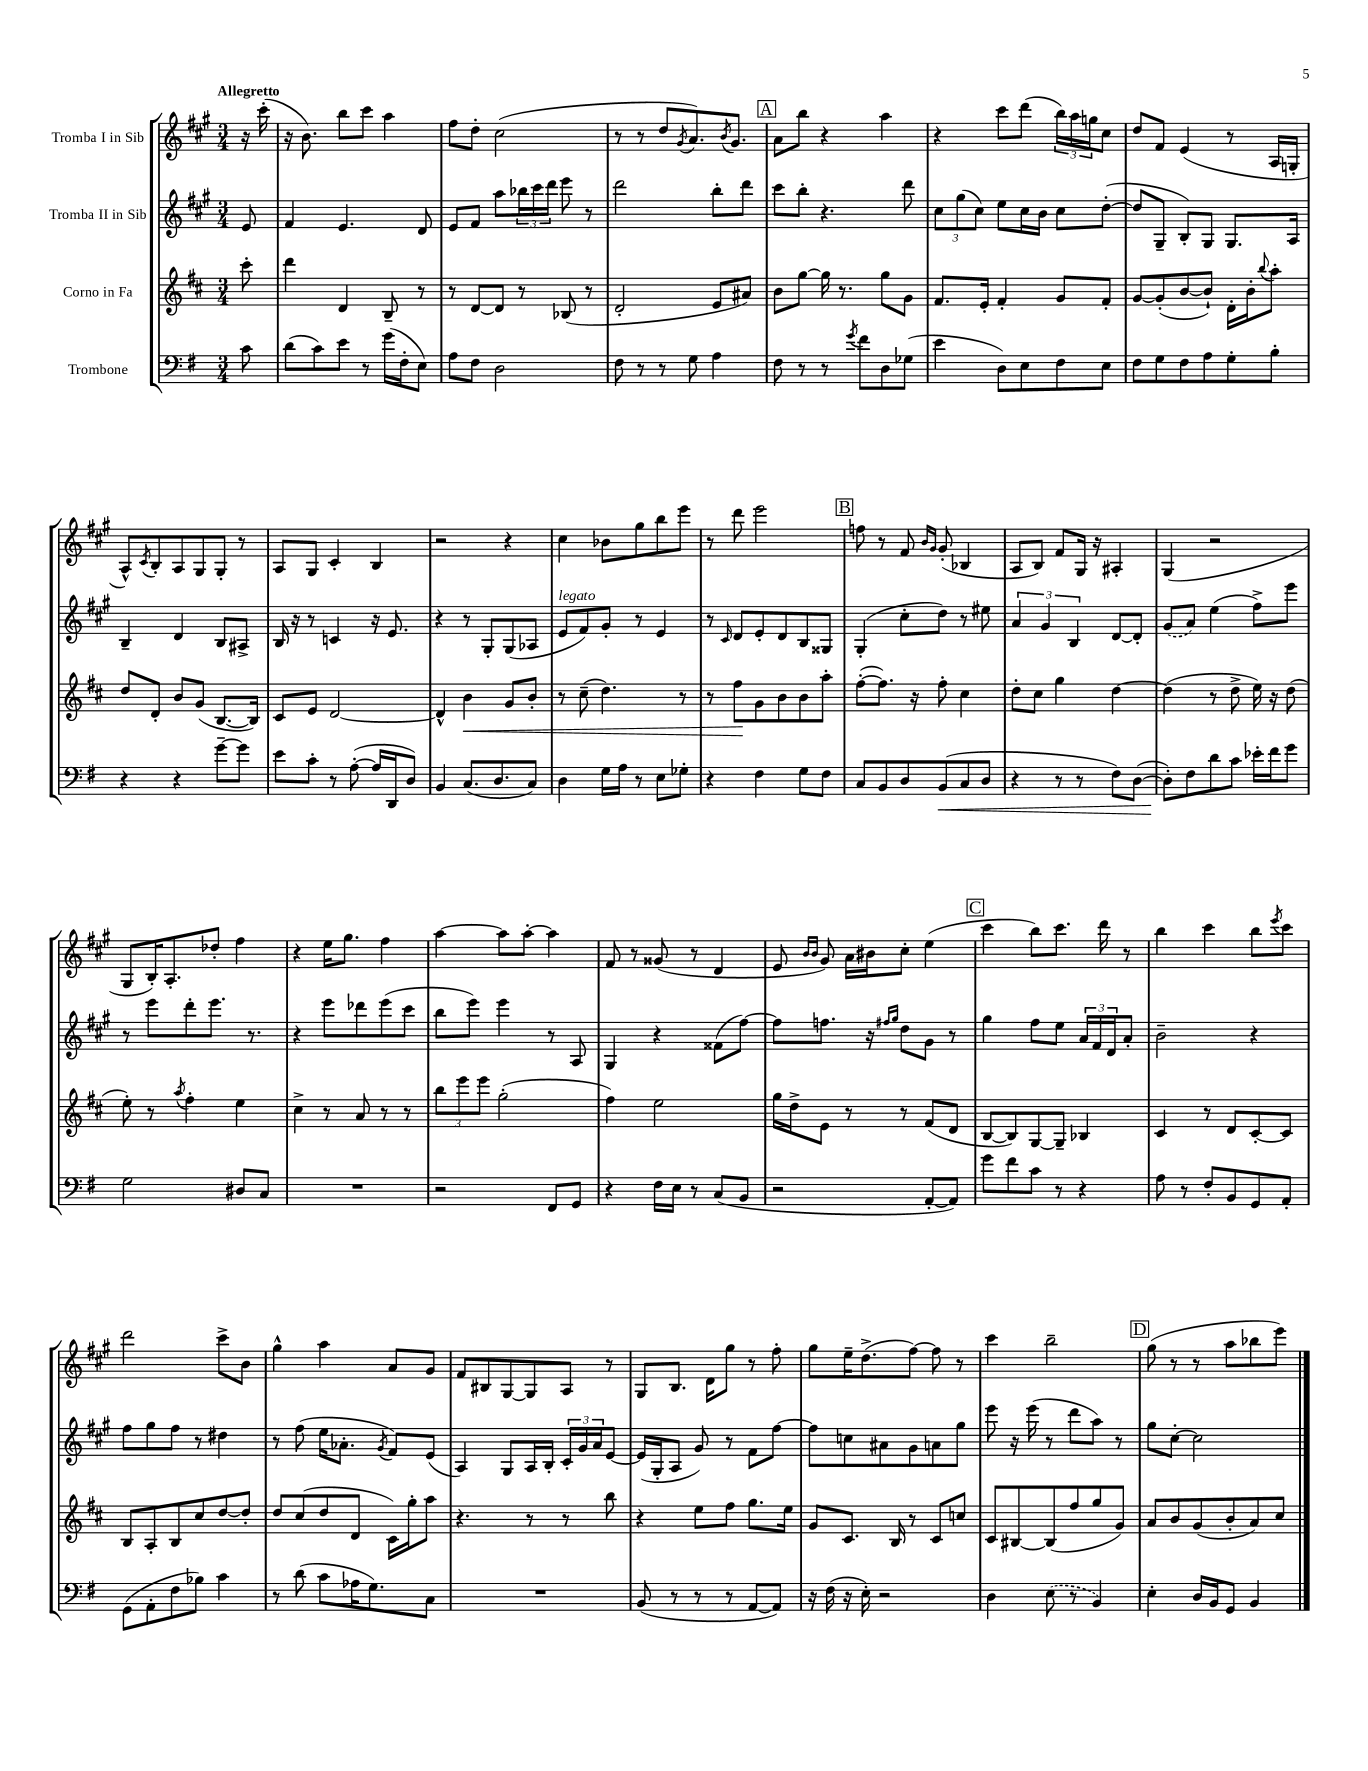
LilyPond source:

<<
\new StaffGroup <<
\new Staff = "s0" \with { instrumentName = "Tromba I in Sib" } {
    \clef treble \key a \major \numericTimeSignature \time 3/4 \partial 8 \tempo "Allegretto"
    r16 cis'''16-.( |
    r16 b'8.) b''8 cis'''8 a''4 |
    fis''8 d''8-. cis''2( |
    r8 r8 d''8 \acciaccatura { gis'8 } a'8.) \acciaccatura { b'8 } gis'8. |
    \mark \markup { \box "A" } a'8 b''8 r4 a''4 |
    r4 cis'''8 d'''8( \tuplet 3/2 { b''16) a''16 g''16 } cis''8 |
    d''8 fis'8 e'4( r8 a16 g16-. |
    a8-^) \acciaccatura { cis'8 } b8-. a8 gis8 gis8-. r8 |
    a8 gis8 cis'4-. b4 |
    r2 r4 |
    cis''4 bes'8 gis''8 b''8 e'''8 |
    r8 d'''8 e'''2 |
    \mark \markup { \box "B" } f''8 r8 fis'8 \grace { b'16 gis'16 } gis'8-.( bes4 |
    a8 b8) fis'8 gis16 r16 ais4-. |
    gis4( r2 |
    gis8 b16-.) a8.-. des''8-. fis''4 |
    r4 e''16 gis''8. fis''4 |
    a''4~ a''8 a''8~-. a''4 |
    fis'8 r8 gisis'8( r8 d'4 |
    e'8 \grace { b'16 b'16 } gis'8) a'16 bis'16 cis''8-. e''4( |
    \mark \markup { \box "C" } cis'''4 b''8) cis'''8. d'''16 r8 |
    b''4 cis'''4 b''8 \acciaccatura { e'''8 } cis'''8 |
    d'''2 cis'''8-> b'8 |
    gis''4-^ a''4 a'8 gis'8 |
    fis'8 bis8 gis8~ gis8 a8 r8 |
    gis8 b8. d'16 gis''8 r8 fis''8-. |
    gis''8 e''16-- d''8.->( fis''8~) fis''8 r8 |
    cis'''4 b''2-- |
    \mark \markup { \box "D" } gis''8( r8 r8 a''8 bes''8 e'''8) \bar "|." |
}
\new Staff = "s1" \with { instrumentName = "Tromba II in Sib" } {
    \clef treble \key a \major \numericTimeSignature \time 3/4 \partial 8
    e'8 |
    fis'4 e'4. d'8 |
    e'8 fis'8 a''8 \tuplet 3/2 { bes''16 cis'''16 d'''16 } e'''8 r8 |
    d'''2 b''8-. d'''8 |
    \mark \markup { \box "A" } cis'''8 b''8-. r4. d'''8 |
    \tuplet 3/2 { cis''8 gis''8( cis''8) } e''8 cis''16 b'16 cis''8 d''8~-.( |
    d''8 gis8-- b8-.) gis8 gis8. a16 |
    b4-- d'4 b8 ais8-> |
    b16 r16 r8 c'4 r16 e'8. |
    r4 r8 gis8-. gis8( aes8 |
    e'8^\markup { \italic "legato" } fis'8) gis'8-. r8 e'4 |
    r8 \grace { cis'16 } d'8 e'8-. d'8 b8 gisis8 |
    \mark \markup { \box "B" } gis4-.( cis''8-. d''8) r8 eis''8 |
    \tuplet 3/2 { a'4 gis'4 b4 } d'8~ d'8-. |
    \once \slurDashed gis'8( a'8) e''4( fis''8->) e'''8 |
    r8 e'''8 d'''8-. e'''8. r8. |
    r4 e'''8 des'''8 e'''8( cis'''8 |
    b''8 e'''8) e'''4 r8 a8 |
    gis4 r4 fisis'8( fis''8~) |
    fis''8 f''8. r16 \grace { fis''16 gis''16 } d''8 gis'8 r8 |
    \mark \markup { \box "C" } gis''4 fis''8 e''8 \tuplet 3/2 { a'16 fis'16 d'16 } a'8-. |
    b'2-- r4 |
    fis''8 gis''8 fis''8 r8 dis''4 |
    r8 fis''8( e''16 aes'8.-. \acciaccatura { gis'8 } fis'8) e'8( |
    a4) gis8 a16 b16-. \tuplet 3/2 { cis'16-. gis'16 a'16 } e'8~ |
    e'16( gis16-. a8 gis'8) r8 fis'8 fis''8~ |
    fis''8 c''8 ais'8 gis'8 a'8 gis''8 |
    e'''8 r16 e'''16( r8 d'''8 a''8) r8 |
    \mark \markup { \box "D" } gis''8 cis''8~-. cis''2 \bar "|." |
}
\new Staff = "s2" \with { instrumentName = "Corno in Fa" } {
    \clef treble \key d \major \numericTimeSignature \time 3/4 \partial 8
    cis'''8-. |
    d'''4 d'4 b8-- r8 |
    r8 d'8~ d'8 r8 bes8( r8 |
    d'2-. e'8 ais'8) |
    \mark \markup { \box "A" } b'8 g''8~ g''16 r8. g''8 g'8 |
    fis'8. e'16-. fis'4-. g'8 fis'8-. |
    g'8~ g'8-.( b'8~ b'8-!) d'16-. b'16-. \appoggiatura { b''8 } a''8-. |
    d''8 d'8-. b'8 g'8( b8.~ b16) |
    cis'8 e'8 d'2~ |
    d'4-^ b'4\< g'8 b'8-. |
    r8 cis''8--( d''4.) r8 |
    r8 fis''8\! g'8 b'8 b'8 a''8-. |
    \mark \markup { \box "B" } fis''8~-.( fis''8.) r16 fis''8-. cis''4 |
    d''8-. cis''8 g''4 d''4~ |
    d''4( r8 d''8-> e''16) r16 d''8( |
    e''8-.) r8 \acciaccatura { a''8 } fis''4-. e''4 |
    cis''4-> r8 a'8 r8 r8 |
    \tuplet 3/2 { b''8 e'''8 e'''8 } g''2-.( |
    fis''4) e''2 |
    g''16 d''16-> e'8 r8 r8 fis'8( d'8 |
    \mark \markup { \box "C" } b8~ b8) g8~ g8-- bes4 |
    cis'4 r8 d'8 cis'8~-. cis'8 |
    b8 a8-. b8 cis''8 d''8~ d''8-. |
    d''8 cis''8( d''8 d'8 cis'16) g''16-. a''8 |
    r4. r8 r8 b''8 |
    r4 e''8 fis''8 g''8. e''16 |
    g'8 cis'8. b16 r8 cis'8 c''8 |
    cis'8 bis8~ bis8( fis''8 g''8 g'8) |
    \mark \markup { \box "D" } a'8 b'8 g'8( b'8-. a'8) cis''8 \bar "|." |
}
\new Staff = "s3" \with { instrumentName = "Trombone" } {
    \clef bass \key g \major \numericTimeSignature \time 3/4 \partial 8
    c'8 |
    d'8( c'8) e'8 r8 g'16( fis16-. e8) |
    a8 fis8 d2 |
    fis8 r8 r8 g8 a4 |
    \mark \markup { \box "A" } fis8 r8 r8 \acciaccatura { g'8 } fis'8 d8 ges8( |
    e'4 d8) e8 fis8 e8 |
    fis8 g8 fis8 a8 g8-. b8-. |
    r4 r4 g'8~-- g'8 |
    e'8 c'8-. r8 a8~-.( a16 d,16 d8) |
    b,4 c8.( d8. c8) |
    d4 g16 a16 r8 e8 ges8-. |
    r4 fis4 g8 fis8 |
    \mark \markup { \box "B" } c8 b,8 d8 b,8\<( c8 d8 |
    r4 r8 r8 fis8) d8~( |
    d8-.\!) fis8 d'8 c'8 ees'16-. fis'16 g'8 |
    g2 dis8 c8 |
    R2. |
    r2 fis,8 g,8 |
    r4 fis16 e16 r8 c8( b,8 |
    r2 a,8~-. a,8) |
    \mark \markup { \box "C" } g'8 fis'8 c'8 r8 r4 |
    a8 r8 fis8-. b,8 g,8 a,8-. |
    g,8( a,8-. fis8 bes8) c'4 |
    r8 d'8( c'8 aes16 g8.) c8 |
    R2. |
    b,8( r8 r8 r8 a,8~ a,8) |
    r16 fis16( r16 e16-.) r2 |
    d4 \once \slurDashed e8( r8 b,4) |
    \mark \markup { \box "D" } e4-. d16 b,16 g,8 b,4 \bar "|." |
}
>>
>>
\layout { \context { \Score \remove "Bar_number_engraver" } }
